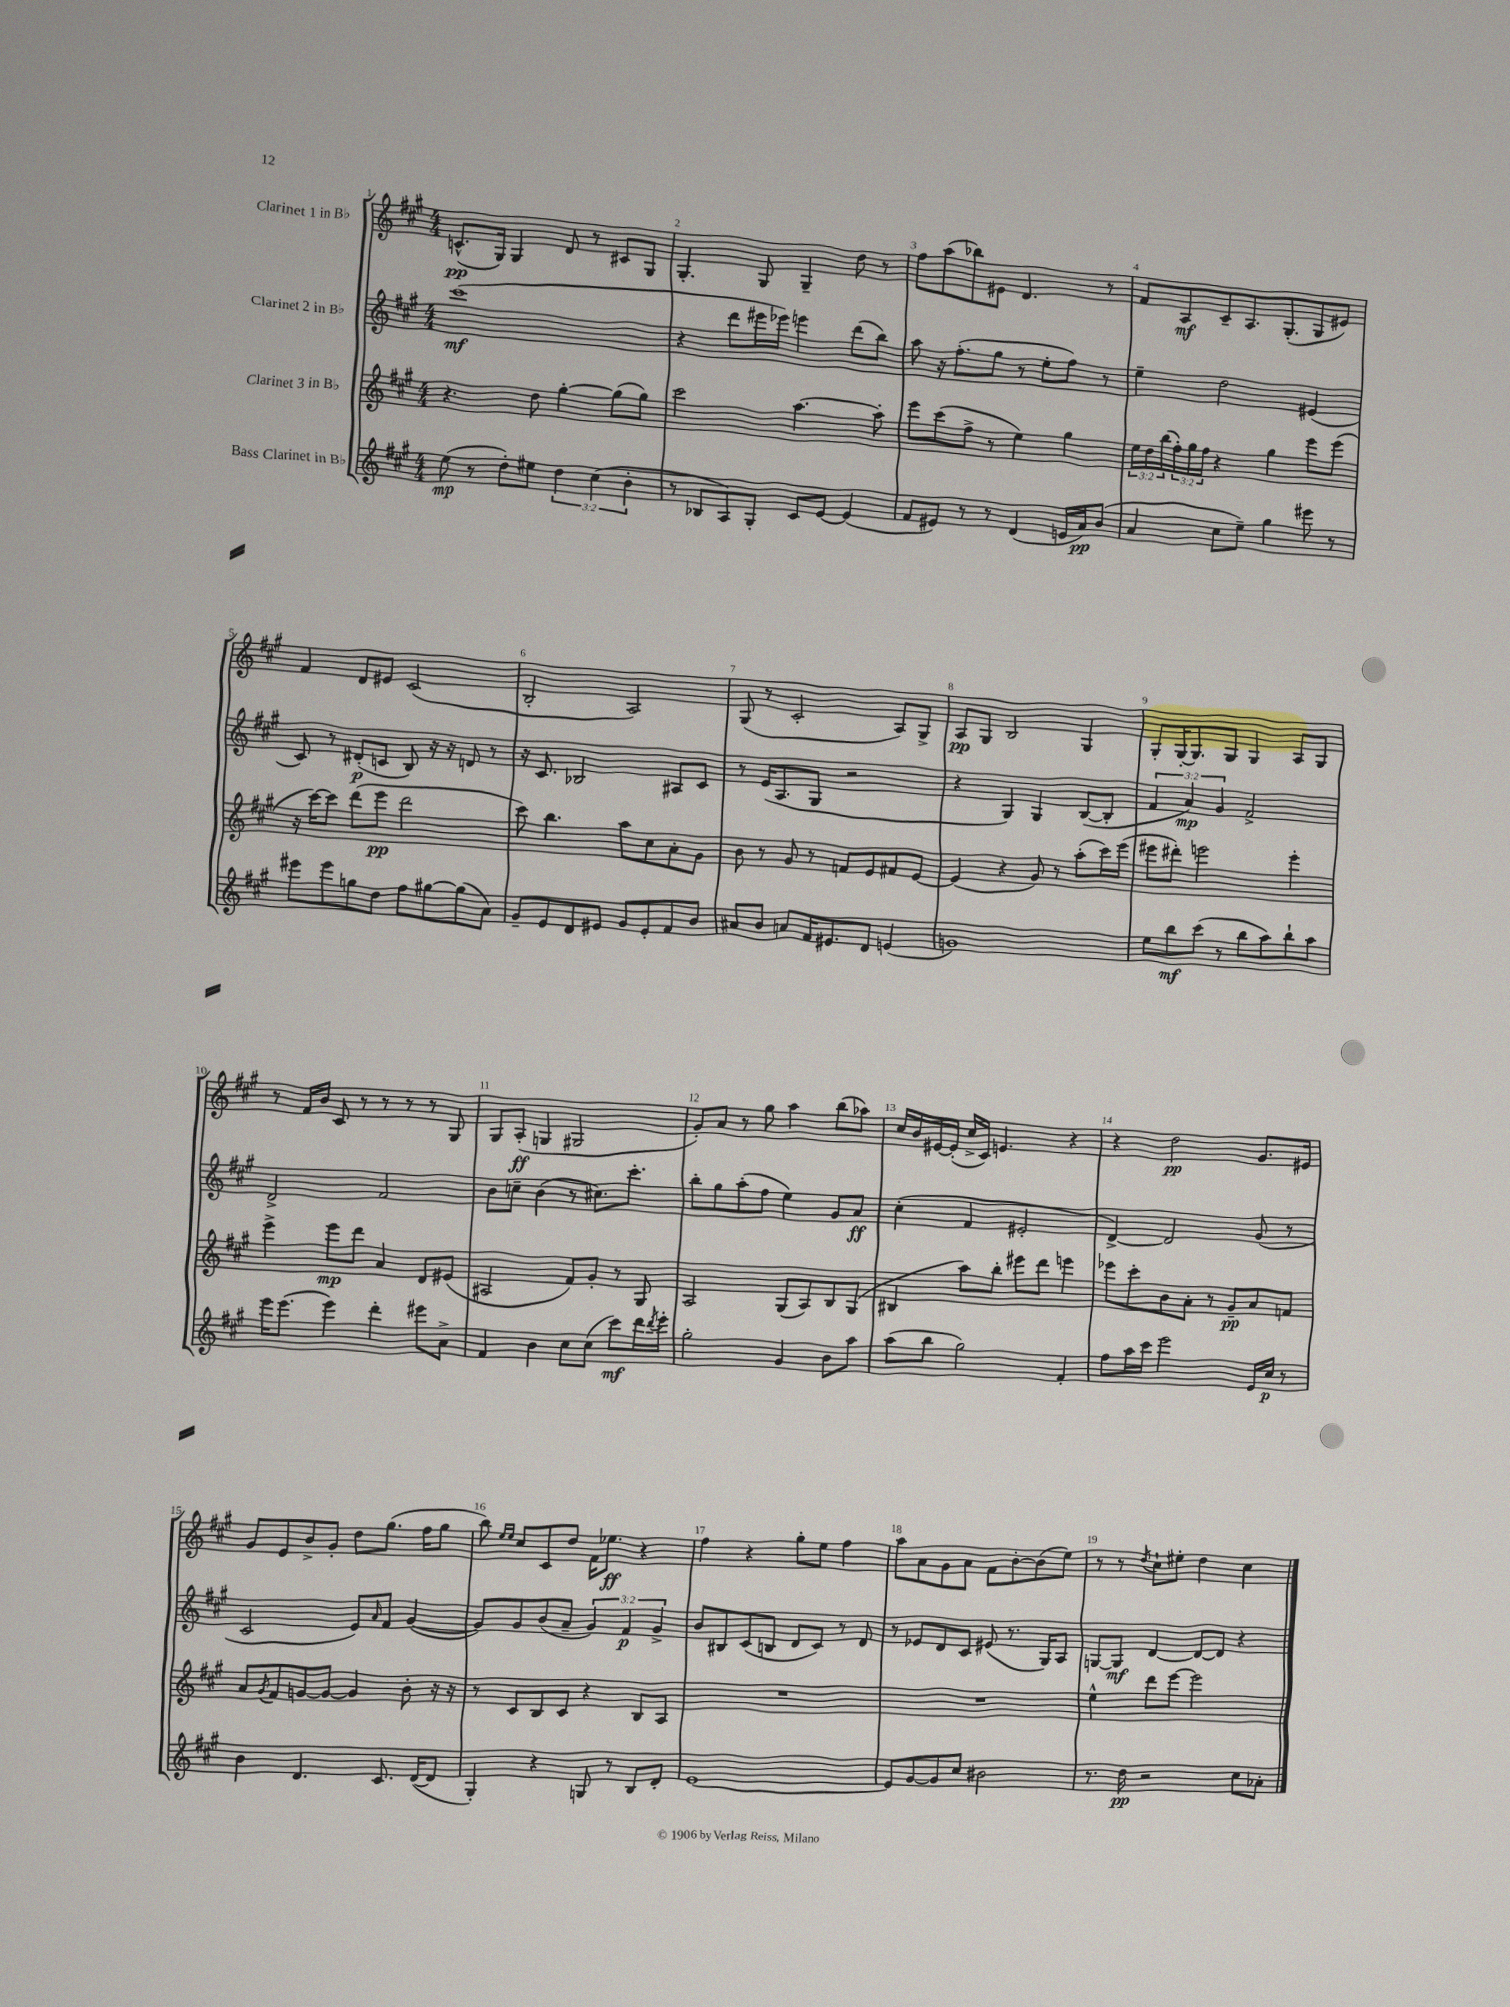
<<
\new StaffGroup <<
\new Staff = "s0" \with { instrumentName = "Clarinet 1 in Bb" } {
    \clef treble \key a \major \numericTimeSignature \time 4/4
    c'8.-^\pp( gis16) gis4 d'8 r8 cis'8 gis8 |
    gis4.-. gis8 gis4-- d''8 r8 |
    fis''8 a''8( bes''8) eis'8 d'4. r8 |
    fis'8 a8\mf cis'8-- a8. gis8.-.( gis8 eis'8) |
    fis'4 d'8 eis'8 cis'2( |
    b2-. a2) |
    gis8( r8 cis'2-. a8) gis8-> |
    a8\pp gis8 b2 gis4 |
    gis8-. gis16~-. gis8. gis8 gis4 a8 gis8 |
    r8 fis'16 b'16 cis'8 r8 r8 r8 r8 gis8 |
    gis8 a8-.\ff( g4 gis2 |
    gis'8-.) a'8 r8 gis''8 a''4 b''8( aes''8) |
    cis''16 b'16 eis'16~ eis'16-.( cis''16-> cis'16) e'4. r4 |
    r4 d''2\pp gis'8. eis'16 |
    gis'8 e'8 b'8-> gis'8-. d''8 gis''8.( fis''16 gis''8 |
    b''8) \grace { e''16 e''16 } cis''8 cis'8 d''8 fis'16 ees''8.\ff r4 |
    fis''4 r4 gis''8-. e''8 fis''4 |
    a''8 a'8 gis'8 a'8 fis'8 b'8~-. b'8( e''8) |
    r8 r8 \acciaccatura { d''8 } cis''8-! eis''8-. d''4 cis''4 \bar "|." |
}
\new Staff = "s1" \with { instrumentName = "Clarinet 2 in Bb" } {
    \clef treble \key a \major \numericTimeSignature \time 4/4 \override Staff.TupletNumber.text = #tuplet-number::calc-fraction-text
    cis'''1\mf( |
    r4 d'''8 eis'''16 ees'''16) e'''4 d'''8( b''8) |
    a''8 r16 fis''8.-.( gis''8 r8 e''8-. fis''8) r8 |
    e''4-- d''2 eis'4( |
    cis'8) r8 dis'8-.\p( c'8 b8) r16 r16 d'8 r8 |
    r16 cis'8. bes2 ais8 cis'8 |
    r8 e'16( a8. gis8 r2 |
    r4 gis4) gis4 b8~( b8-. |
    \tuplet 3/2 { fis'4 a'4\mp) gis'4 } fis'2-> |
    d'2-> fis'2 |
    b'8 c''8-- b'4( r8 cis''8.) cis'''8.-. |
    b''8-. gis''8 a''8-.( fis''8 e''4) gis'8 a'8\ff |
    cis''4-.( fis'4 eis'2-. |
    d'4~->) d'2 gis'8( r8 |
    cis'2 e'8) \grace { a'16 } fis'8 gis'4~( |
    gis'8) gis'8 b'8( a'8-- \tuplet 3/2 { gis'4) fis'4\p gis'4-> } |
    b'8 bis8 cis'8( b8 d'8 cis'8) r8 d'8 |
    r8 ees'8 d'8 cis'8 eis'8( r8. gis16) a8 |
    g8~ g8\mf d'4~ d'8~ d'8 r4 \bar "|." |
}
\new Staff = "s2" \with { instrumentName = "Clarinet 3 in Bb" } {
    \clef treble \key a \major \numericTimeSignature \time 4/4 \override Staff.TupletNumber.text = #tuplet-number::calc-fraction-text
    r4. d''8 gis''4~-. gis''8( gis''8) |
    cis'''2 a''4.~ a''8-. |
    e'''8 cis'''8( fis''8-> r8 e''4) gis''4 |
    \tuplet 3/2 { e''16 d''16 b''16( } \tuplet 3/2 { fis''16-.) gis''16 fis''16 } r4 gis''4 e'''8 e'''8( |
    r16 cis'''16~) cis'''8 d'''8( e'''8\pp d'''2 |
    cis'''8) b''4. a''8 cis''8 a'8-. gis'8 |
    b'8 r8 gis'8 r8 f'8 e'8 fis'8 e'8~ |
    e'4( r4 gis'8) r8 a''8-.( cis'''16) e'''16( |
    eis'''8 dis'''8-.) e'''2 e'''4-. |
    e'''4-> e'''8\mp d'''8 a'4 d'8 eis'8( |
    ais2 fis'8) gis'8-. r8 gis8 |
    a2 gis8( a8) b8 gis8( |
    bis4 a''8) b''8-. eis'''8 d'''8 e'''4 |
    ees'''8 cis'''8-. b'8 a'8-. r8 gis'8--\pp a'8 f'8 |
    a'8 \acciaccatura { gis'8 } fis'8 g'8~ g'8~ g'4 b'8-. r16 r16 |
    r8 cis'8 b8 cis'8 r4 b8 a8 |
    R1 |
    R1 |
    e''4-^ d'''8 e'''8~ e'''2 \bar "|." |
}
\new Staff = "s3" \with { instrumentName = "Bass Clarinet in Bb" } {
    \clef treble \key a \major \numericTimeSignature \time 4/4 \override Staff.TupletNumber.text = #tuplet-number::calc-fraction-text
    e''8\mp( r8 d''8-.) eis''8 \tuplet 3/2 { d''4 cis''4( b'4-. } |
    r8 bes8 a8) gis8-. cis'8 e'8~ e'4( |
    fis'8 eis'8) r8 r8 d'4( e'16 a'16\pp) b'8( |
    a'4 cis''8 e''8--) gis''4 eis'''8 r8 |
    eis'''8 eis'''8 g''8 d''8 fis''8 gis''8~ gis''8( a'8) |
    gis'8-- e'8 d'8 eis'8 gis'8 eis'8-. fis'8 b'8 |
    ais'8 b'8 a'8 fis'16 eis'8. d'8 e'4( |
    g'1) |
    e''8 b''8\mf cis'''8( r8 b''8 a''8) b''8-! a''8 |
    e'''16 e'''8.( e'''4) d'''4-. eis'''8 a'8-> |
    fis'4 b'4 cis''8 cis''8( cis'''8\mf) d'''16 \acciaccatura { d'''8 } e'''16-. |
    gis''2-. gis'4 b'8 a''8 |
    a''8( b''8 gis''2) fis'4-. |
    fis''8 a''16 cis'''16 e'''2 e'16 cis''16\p r8 |
    b'4 d'4. cis'8. d'16~( d'8 |
    gis4-.) r4 g8 r8 b8 d'8-. |
    e'1~ |
    e'8 gis'8~ gis'8 cis''8 bis'2 |
    r8. d''16\pp r2 cis''8 aes'8-. \bar "|." |
}
>>
>>
\layout { \context { \Score \override BarNumber.break-visibility = ##(#f #t #t) barNumberVisibility = #all-bar-numbers-visible } }
